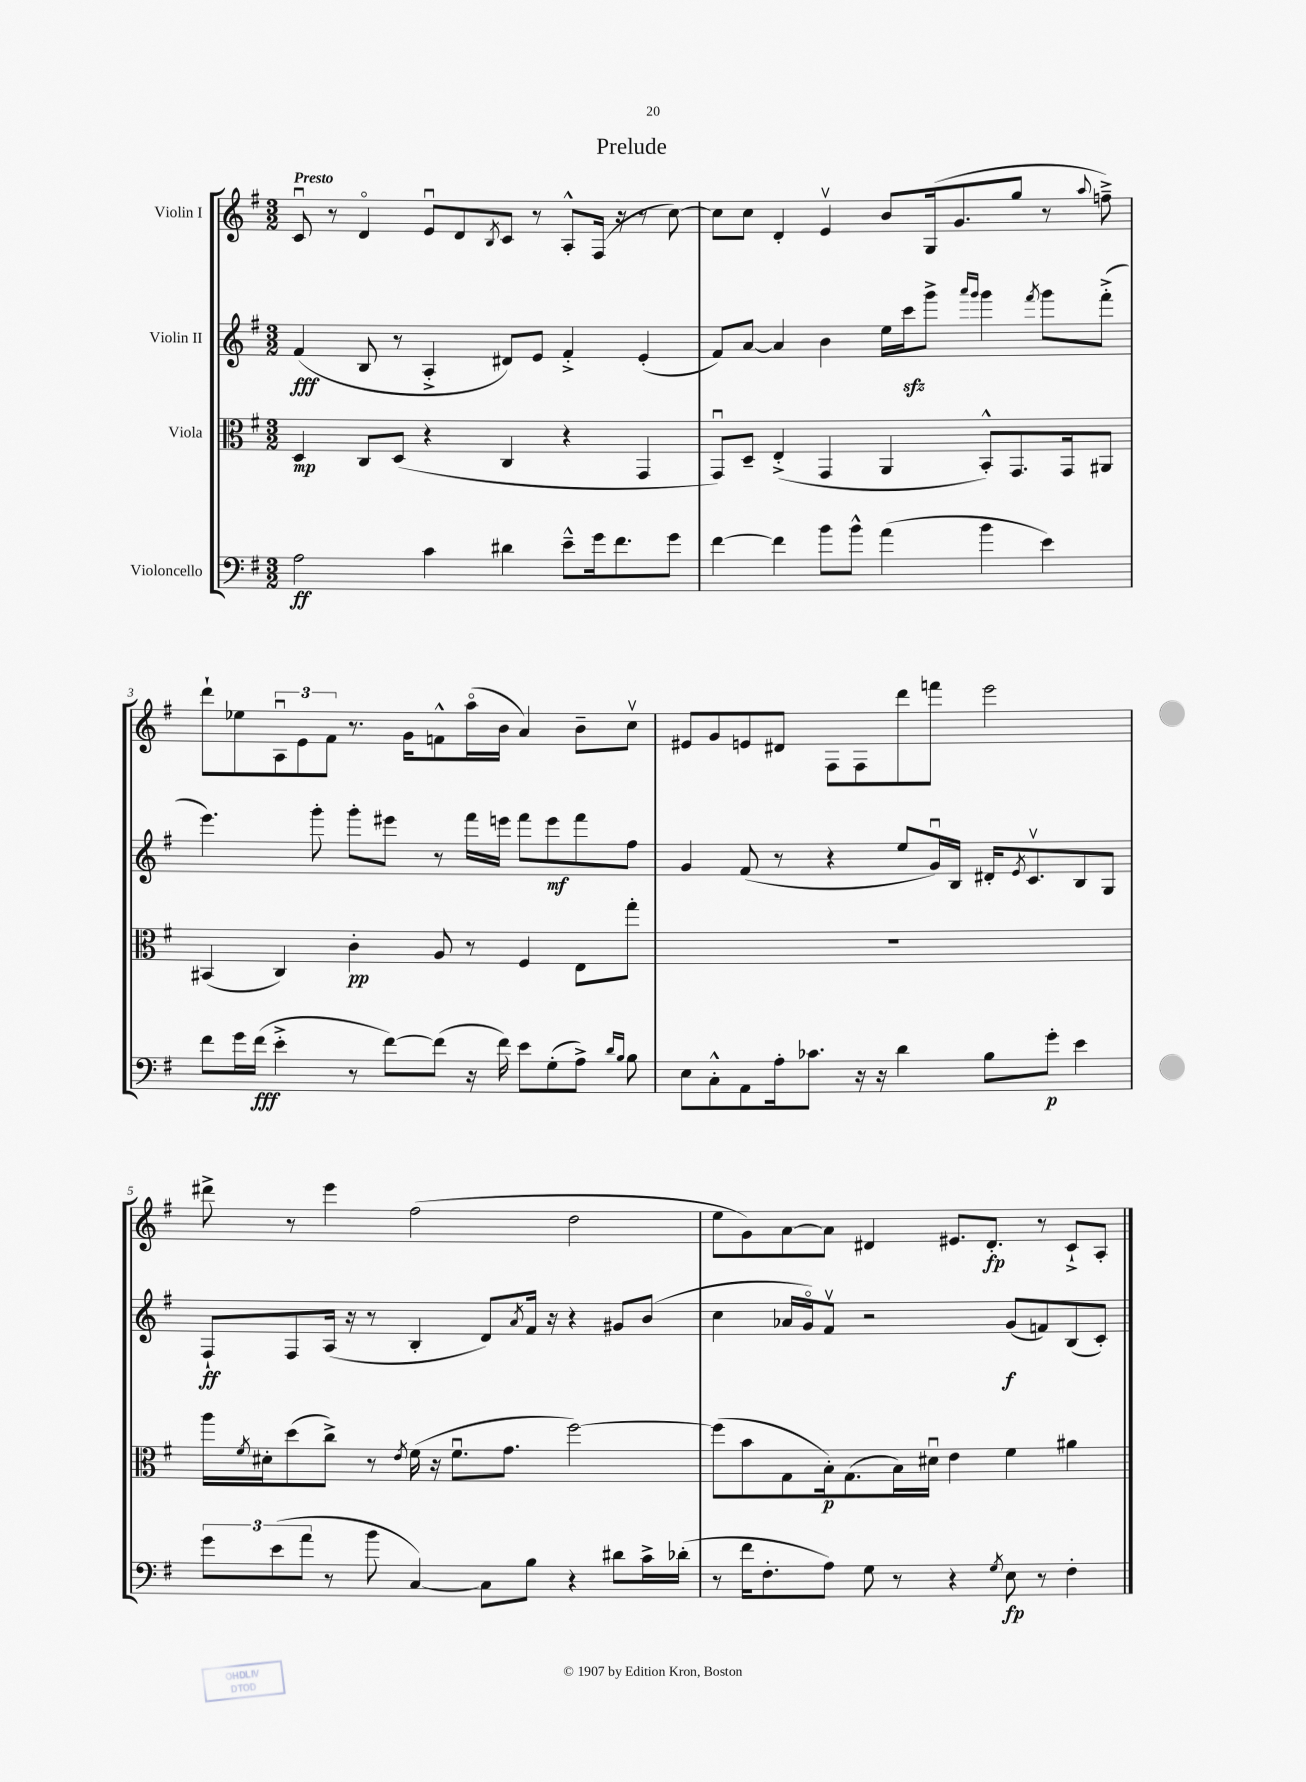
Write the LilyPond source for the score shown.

\header { title = "Prelude" }
<<
\new StaffGroup <<
\new Staff = "s0" \with { instrumentName = "Violin I" } {
    \clef treble \key g \major \numericTimeSignature \time 3/2 \tempo "Presto"
    c'8\downbow r8 d'4\flageolet e'8\downbow d'8 \acciaccatura { b8 } c'8 r8 a8-.-^ fis16( r16 r8 c''8~) |
    c''8 c''8 d'4-. e'4\upbow b'8 g16( g'8. g''8 r8 \appoggiatura { a''8 } f''8--->) |
    d'''8-! ees''8 \tuplet 3/2 { a8\downbow e'8 fis'8 } r8. g'16 f'8-^ a''16\flageolet( b'16 a'4) b'8-- c''8\upbow |
    eis'8 g'8 e'8 dis'8 fis8 fis8 d'''8 f'''8 e'''2 |
    dis'''8-> r8 e'''4 fis''2( d''2 |
    e''8 g'8) a'8~ a'8 dis'4 eis'8. dis'8.-.\fp r8 c'8-!-> a8-. \bar "|." |
}
\new Staff = "s1" \with { instrumentName = "Violin II" } {
    \clef treble \key g \major \numericTimeSignature \time 3/2
    fis'4\fff( b8 r8 a4-.-> dis'8) e'8 fis'4-.-> e'4-.( |
    fis'8) a'8~ a'4 b'4 e''16 c'''16\sfz g'''8-> \grace { a'''16 g'''16 } g'''4 \acciaccatura { fis'''8 } g'''8 fis'''8-.->( |
    e'''4.) g'''8-. g'''8-. eis'''8 r8 fis'''16 e'''16 fis'''8 e'''8\mf fis'''8 fis''8 |
    g'4 fis'8( r8 r4 e''8 g'16\downbow) b16 dis'16-. \acciaccatura { e'8 } c'8.\upbow b8 g8 |
    fis8-!\ff fis8 a16( r16 r8 b4-. d'8) \acciaccatura { a'8 } fis'16 r16 r4 gis'8 b'8( |
    c''4 aes'16 g'16\flageolet) fis'8\upbow r2 g'8\f( f'8) b8( c'8-.) \bar "|." |
}
\new Staff = "s2" \with { instrumentName = "Viola" } {
    \clef alto \key g \major \numericTimeSignature \time 3/2
    d4\mp c8 d8( r4 c4 r4 g,4 |
    g,8\downbow) d8-- e4-.->( g,4 a,4 b,8-.-^) g,8. g,16 ais,8 |
    bis,4( c4) c'4-.\pp a8 r8 fis4 e8 g''8-. |
    R1. |
    a''16 \acciaccatura { fis'8 } dis'16-. d''8( c''8->) r8 \acciaccatura { e'8 } fis'16( r16 fis'8.\downbow g'8. fis''2~) |
    fis''8( b'8 g8 b16-.\p) g8.( b16) dis'16\downbow e'4 fis'4 ais'4 \bar "|." |
}
\new Staff = "s3" \with { instrumentName = "Violoncello" } {
    \clef bass \key g \major \numericTimeSignature \time 3/2
    a2\ff c'4 dis'4 e'8---^ g'16 fis'8. g'8 |
    fis'4~ fis'4 b'8 b'8-^ a'4( b'4 e'4) |
    fis'8 g'16 fis'16\fff( e'4-.-> r8 fis'8~) fis'8( r16 fis'16) e'8 g8-.( a8->) \grace { d'16 b16 } b8 |
    e8 c8-.-^ a,8 a16-. ces'8. r16 r16 d'4 b8 g'8-.\p e'4 |
    \tuplet 3/2 { g'8 e'8( a'8 } r8 b'8 c4~) c8 b8 r4 dis'8 c'16-> des'16-.( |
    r8 fis'16 fis8.-. a8) g8 r8 r4 \acciaccatura { g8 } e8\fp r8 fis4-. \bar "|." |
}
>>
>>
